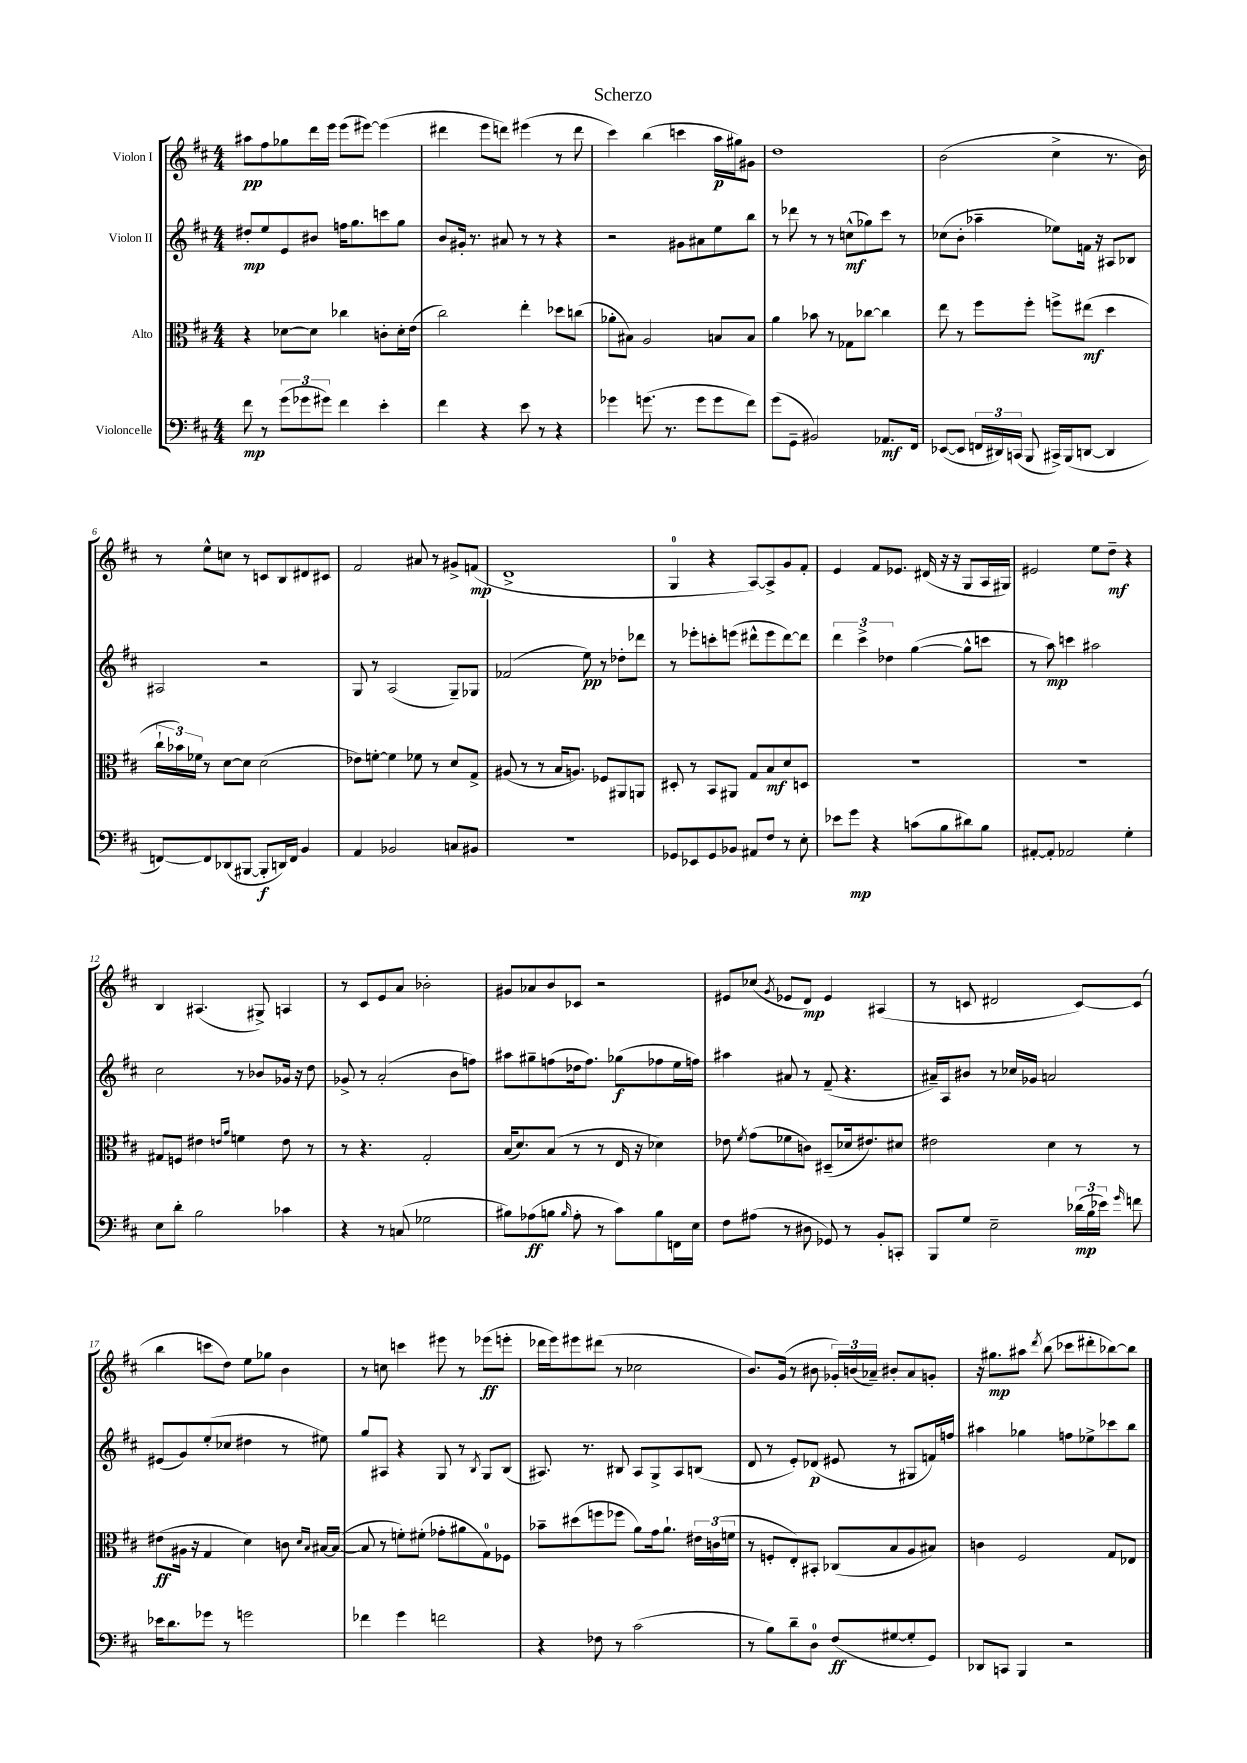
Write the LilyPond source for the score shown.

\header { title = "Scherzo" }
<<
\new StaffGroup <<
\new Staff = "s0" \with { instrumentName = "Violon I" } {
    \clef treble \key d \major \numericTimeSignature \time 4/4
    \autoBeamOff ais''8[\pp fis''8 ges''8 d'''16 e'''16] e'''8[( eis'''8]~) eis'''4( |
    dis'''4 e'''8[ d'''8]) eis'''4( r8 d'''8 |
    cis'''4) b''4( c'''4 a''16[\p gis''16) gis'8] |
    d''1 |
    b'2( cis''4-> r8. b'16) |
    r8 e''8[-^ c''8] r8 c'8[ b8 dis'8 cis'8] |
    fis'2 ais'8 r8 gis'8[-> f'8]\mp( |
    d'1-> |
    g4-0 r4 a8[~) a8-> g'8 fis'8]-. |
    e'4 fis'8[ ees'8.] dis'16( r16 r16 g8[ a16 gis16]) |
    eis'2 e''8[ d''8]--\mf r4 |
    b4 ais4.( gis8->) a4 |
    r8 cis'8[ e'8 a'8] bes'2-. |
    gis'8[ aes'8 b'8 ces'8] r2 |
    eis'8[ ces''8]( \acciaccatura { g'8 } ees'8[ d'8]\mp) ees'4 ais4( |
    r8 c'8 dis'2 c'8[~) c'8]( |
    b''4 c'''8[ d''8]) e''8[ ges''8] b'4 |
    r8 c''8 c'''4 eis'''8 r8 ees'''8[\ff( e'''8]-. |
    des'''16[ e'''16) eis'''8 dis'''8]( r8 ces''2 |
    b'8.[) g'16]( r8 bis'8 \tuplet 3/2 { ges'16[-.) b'16( aes'16]--) } bis'8[-. aes'8 g'8]-. |
    r16 gis''8.[\mp ais''8] \acciaccatura { d'''8 } b''8( ces'''8[ dis'''8-. bes''8~) bes''8] \bar "|." |
}
\new Staff = "s1" \with { instrumentName = "Violon II" } {
    \clef treble \key d \major \numericTimeSignature \time 4/4
    \autoBeamOff dis''8[-.\mp e''8 e'8 bis'8] f''16[ g''8. c'''8 g''8] |
    b'8[ gis'16]-. r8. ais'8 r8 r8 r4 |
    r2 gis'8[ ais'8 e''8 b''8] |
    r8 des'''8 r8 r8 c''8[-^\mf( ges''8) cis'''8] r8 |
    ces''8[( b'8]-. aes''4-- ees''8[) f'16] r16 ais8[ bes8] |
    ais2 r2 |
    g8 r8 a2( g8[--) ges8] |
    fes'2( e''8\pp) r8 des''8[-. des'''8] |
    r8 ees'''8[-. c'''8-. e'''8]( dis'''8[-^ e'''8 dis'''8~) dis'''8] |
    \tuplet 3/2 { d'''4 cis'''4-> des''4 } g''4~( g''8[-^ c'''8] |
    r8 a''8\mp) c'''4 ais''2 |
    cis''2 r8 bes'8[ ges'16] r16 d''8 |
    ges'8-> r8 a'2-.( b'8[ f''8]) |
    ais''8[ gis''8-- f''8( des''16 f''8.]) ges''8[\f( fes''8 e''16 f''16]) |
    ais''4 ais'8 r8 fis'8--( r4. |
    ais'16[--) a16 bis'8] r8 ces''16[ ges'16] a'2 |
    eis'8[( g'8) e''8-.( ces''8] dis''4 r8 eis''8) |
    g''8[ ais8] r4 g8 r8 \acciaccatura { b8 } g8[ b8]( |
    ais8.) r8. bis8 ais8[ g8-> ais8 b8]( |
    d'8 r8 e'8[-.) des'8]\p( eis'8 r8 gis8[ f'16) f''16] |
    ais''4 ges''4 f''8[ ees''8-> ces'''8 b''8] \bar "|." |
}
\new Staff = "s2" \with { instrumentName = "Alto" } {
    \clef alto \key d \major \numericTimeSignature \time 4/4
    \autoBeamOff r4 des'8[~ des'8] ces''4 c'8[-. des'16-. e'16]( |
    cis''2) e''4-. des''8[ c''8]( |
    aes'8[-. bis8]) a2 b8[ b8] |
    a'4 bes'8 r8 ges8[ ces''8]~ ces''4 |
    e''8 r8 fis''8[ fis''8]-. f''8[-> eis''8]\mf( d''4 |
    \tuplet 3/2 { cis''16[-! bes'16) fes'16] } r8 d'8[~ d'8] d'2( |
    ees'8[) f'8]~-. f'4 fes'8 r8 d'8[ g8]-> |
    ais8( r8 r8 b16[ a8.]) fes8[ ais,8 a,8] |
    dis8-. r8 b,8[ ais,8] g8[ b8\mf d'8 d8] |
    R1 |
    R1 |
    gis8[ f8] eis'4 \grace { e'16[ a'16] } f'4 e'8 r8 |
    r8 r4. g2-. |
    b16[( d'8.) b8]( r8 r8 e16 r16 des'4) |
    ees'8 \acciaccatura { fis'8 } g'8[( fes'8 c'8]) dis8[--( des'16 eis'8.) dis'8] |
    eis'2 d'4 r8 r8 |
    eis'8[\ff( ais16] r16 g4 d'4) c'8 \grace { d'16[ b16] } bis16[~ bis16]~( |
    bis8 r8 f'8[-.) fis'8]-.( ges'8[-. ais'8 g8-0) fes8] |
    bes'8[-- dis''8( f''8 fes''8] a'8[) g'16 a'8.]-! \tuplet 3/2 { eis'16[ c'16( f'16] } |
    r8 f8[-. e8-.) bis,8]-. ces8[( b8 a8 bis8]) |
    c'4 fis2 g8[ ees8] \bar "|." |
}
\new Staff = "s3" \with { instrumentName = "Violoncelle" } {
    \clef bass \key d \major \numericTimeSignature \time 4/4
    \autoBeamOff fis'8\mp r8 \tuplet 3/2 { g'8[( ges'8 gis'8]) } fis'4 e'4-. |
    fis'4 r4 e'8 r8 r4 |
    ges'4 g'8.( r8. g'8[ g'8 fis'8]) |
    g'8[( g,8]-- bis,2) aes,8.[\mf fis,16] |
    ees,8[~( ees,8] \tuplet 3/2 { f,16[ dis,16) c,16]( } b,,8 cis,16[->) b,,16( d,8]~ d,4 |
    f,8[~) f,8 des,8( bis,,8]~ bis,,8[-.\f d,16) f,16] b,4 |
    a,4 bes,2 c8[ bis,8] |
    R1 |
    ges,8[ ees,8 ges,8 bes,8] ais,8[ fis8] r8 e8-. |
    ees'8[ g'8]\mp r4 c'8[( b8 dis'8) b8] |
    ais,8[~-. ais,8]-. aes,2 g4-. |
    e8[ d'8]-. b2 ces'4 |
    r4 r8 c8( ges2 |
    bis8[) aes8\ff( b8] \grace { b16 } aes8-. r8 cis'8[) b8 f,16 e16] |
    fis8[ ais8]( r8 dis8 ges,8) r8 b,8[-. c,8]-. |
    b,,8[ g8] e2-- \tuplet 3/2 { des'16[\mp( b16 ees'16]) } \grace { g'16 } f'8 |
    ees'16[ d'8. ges'8] r8 g'2 |
    fes'4 g'4 f'2 |
    r4 fes8 r8 cis'2( |
    r8 b8[) d'8-- d8]-0 fis8[\ff( gis8~ gis8-. g,8]) |
    des,8[ c,8] b,,4 r2 \bar "|." |
}
>>
>>
